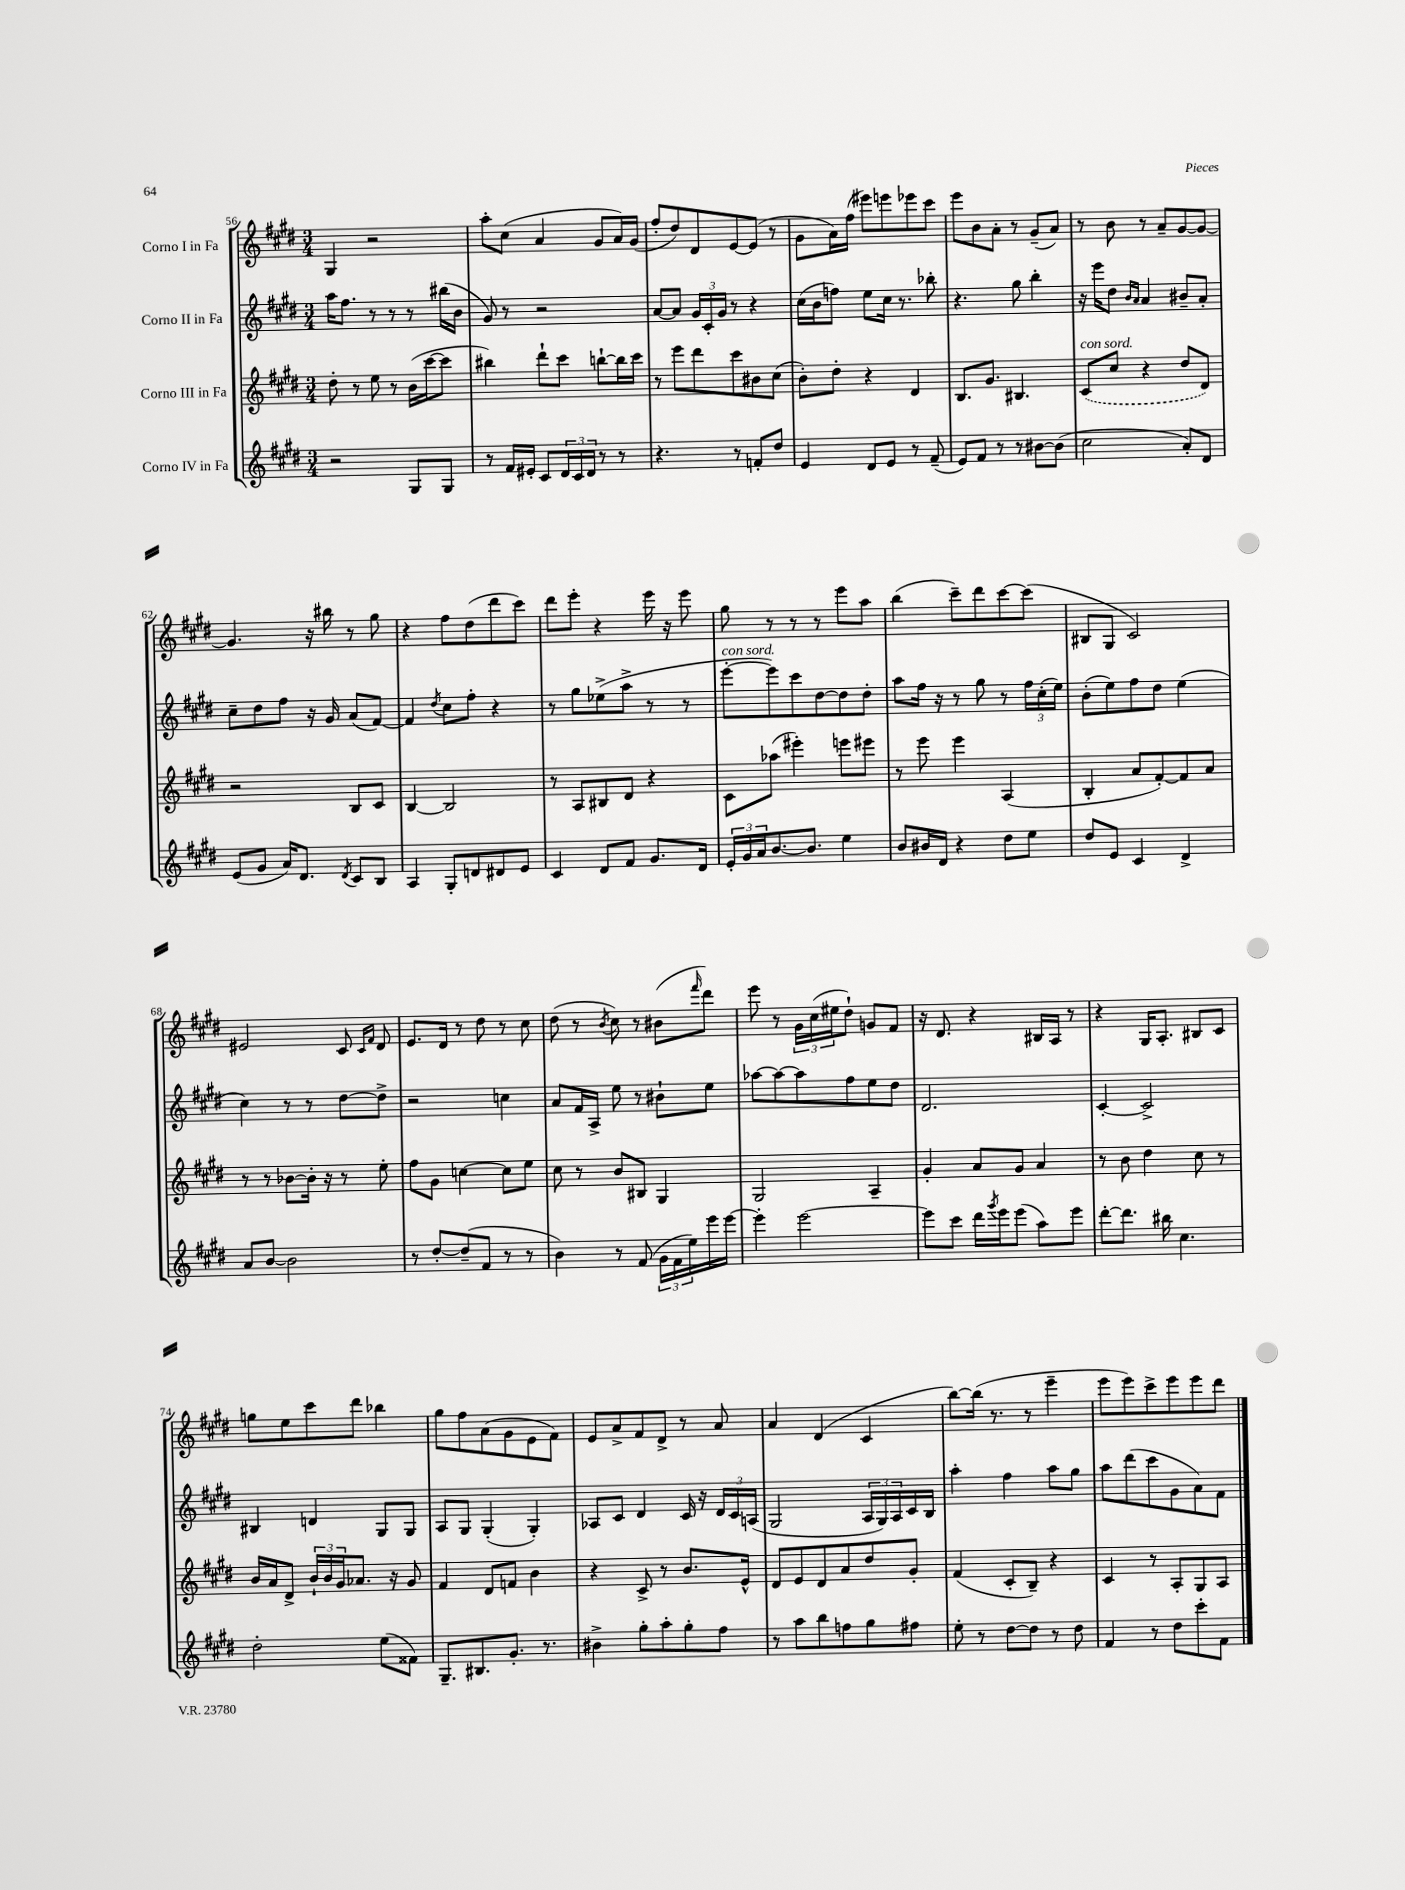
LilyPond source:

<<
\new StaffGroup <<
\new Staff = "s0" \with { instrumentName = "Corno I in Fa" } {
    \clef treble \key e \major \numericTimeSignature \time 3/4
    gis4 r2 |
    a''8-. cis''8( a'4 gis'8 a'16) gis'16( |
    fis''8-. dis''8) dis'8 e'8~ e'8( r8 |
    gis'8 a'16) fis''16( eis'''8) e'''8 ees'''8 cis'''8 |
    e'''8 b'8 a'8-. r8 gis'8--( a'8) |
    r8 b'8 r8 a'8-- gis'8~ gis'8~ |
    gis'4. r16 bis''16 r8 gis''8 |
    r4 fis''8 dis''8( dis'''8 cis'''8) |
    dis'''8 e'''8-. r4 e'''16 r16 e'''8 |
    gis''8 r8 r8 r8 e'''8 a''8 |
    b''4( cis'''8--) dis'''8 cis'''8~ cis'''8( |
    bis8 gis8 cis'2) |
    eis'2 cis'8 \grace { cis'16 fis'16 } dis'8 |
    e'8. dis'16 r8 dis''8 r8 cis''8 |
    dis''8( r8 \acciaccatura { b'8 } cis''8) r8 bis'8( \grace { fis'''16 } dis'''8) |
    e'''8 r8 \tuplet 3/2 { gis'16 cis''16( eis''16 } dis''8-!) g'8 fis'8 |
    r16 dis'8. r4 bis16 a16 r8 |
    r4 gis16 a8.-. bis8 cis'8 |
    g''8 e''8 cis'''8 dis'''8 bes''4 |
    gis''8 fis''8 a'8( gis'8 e'8 fis'8) |
    e'8 a'8-> fis'8 dis'8-> r8 a'8 |
    a'4 dis'4( cis'4 |
    b''8~) b''16( r8. r8 e'''4-- |
    e'''8 e'''8) cis'''8-> e'''8 e'''8 dis'''8 \bar "|." |
}
\new Staff = "s1" \with { instrumentName = "Corno II in Fa" } {
    \clef treble \key e \major \numericTimeSignature \time 3/4
    a''16 fis''8. r8 r8 r8 bis''16( b'16 |
    gis'8) r8 r2 |
    a'8~ a'8 \tuplet 3/2 { gis'16 cis'16-. gis'16 } r8 r4 |
    cis''16( b'16 f''8) e''8 cis''16 r8. bes''8-. |
    r4. gis''8 b''4-. |
    r16 e'''16 dis''8 \grace { b'16 a'16 } a'4 bis'8-- a'8-. |
    cis''8-- dis''8 fis''8 r16 gis'16 a'8( fis'8~) |
    fis'4 \acciaccatura { dis''8 } cis''8 fis''8-. r4 |
    r8 gis''8 ees''8->( a''8-> r8 r8 |
    e'''8~-.^\markup { \italic "con sord." } e'''8) cis'''8 dis''8~ dis''8 dis''8-. |
    a''8 fis''16 r16 r8 gis''8 r8 \tuplet 3/2 { fis''16 cis''16-.( e''16) } |
    b'8-.( e''8) fis''8 dis''8 e''4( |
    cis''4) r8 r8 dis''8~ dis''8-> |
    r2 c''4 |
    a'8 fis'16 a16-> e''8 r8 bis'8-! e''8 |
    aes''8~ aes''8~ aes''8 fis''8 e''8 dis''8 |
    dis'2. |
    cis'4~-. cis'2-> |
    bis4 d'4 gis8 gis8 |
    a8 gis8 gis4-.( gis4-.) |
    aes8 cis'8 dis'4 cis'16 r16 \tuplet 3/2 { dis'16 cis'16 a16( } |
    gis2 \tuplet 3/2 { a16 gis16) a16 } cis'16 b16 |
    a''4-. fis''4 a''8 gis''8 |
    a''8 dis'''8( cis'''8 gis'8 a'8) fis'8 \bar "|." |
}
\new Staff = "s2" \with { instrumentName = "Corno III in Fa" } {
    \clef treble \key e \major \numericTimeSignature \time 3/4
    dis''8-. r8 e''8 r8 b'16( cis'''16~ cis'''8 |
    bis''4) dis'''8-! cis'''8 b''8~-! b''16 cis'''16 |
    r8 e'''8 dis'''8 cis'''8 bis'8 cis''8( |
    b'8-.) dis''8-. r4 dis'4 |
    b8. gis'8. bis4. |
    \once \slurDashed cis'8^\markup { \italic "con sord." }( cis''8 r4 dis''8 dis'8) |
    r2 b8 cis'8 |
    b4~ b2 |
    r8 a8 bis8 dis'8 r4 |
    cis'8 aes''8( eis'''4-.) e'''8 eis'''8 |
    r8 e'''8 e'''4 a4( |
    b4-. a'8 fis'8~-.) fis'8 a'8 |
    r8 r8 bes'8~ bes'16-. r16 r8 e''8-. |
    fis''8 gis'8 c''4~ c''8 e''8 |
    cis''8 r8 b'8 bis8 gis4 |
    gis2 a4-- |
    gis'4-. a'8 gis'8 a'4 |
    r8 b'8 dis''4 cis''8 r8 |
    b'16 a'16 dis'8-> \tuplet 3/2 { b'16-! b'16 gis'16 } aes'8. r16 gis'8 |
    fis'4 dis'8 f'8 b'4 |
    r4 cis'8-> r8 b'8. e'16-^ |
    dis'8 e'8 dis'8 a'8 dis''8 gis'8-. |
    fis'4( cis'8-. b8--) r4 |
    cis'4 r8 a8-. gis8 a8 \bar "|." |
}
\new Staff = "s3" \with { instrumentName = "Corno IV in Fa" } {
    \clef treble \key e \major \numericTimeSignature \time 3/4
    r2 gis8 gis8 |
    r8 fis'16 eis'16-. cis'8 \tuplet 3/2 { dis'16 cis'16 dis'16 } r8 r8 |
    r4. r8 f'8-. dis''8 |
    e'4 dis'8 e'8 r8 fis'8--( |
    e'8) fis'8 r8 r8 bis'8~ bis'8( |
    cis''2 a'8-.) dis'8 |
    e'8( gis'8 a'16) dis'8. \acciaccatura { dis'8 } cis'8 b8 |
    a4 gis8-. d'8 dis'8 e'8 |
    cis'4 dis'8 fis'8 gis'8. dis'16 |
    \tuplet 3/2 { e'16-. gis'16 a'16 } b'8.~ b'8. e''4 |
    b'8 bis'16 dis'16 r4 dis''8 e''8 |
    dis''8 e'8 cis'4 dis'4-> |
    a'8 b'8~ b'2 |
    r8 dis''8~-. dis''8--( fis'8 r8 r8 |
    b'4) r8 fis'8( \tuplet 3/2 { gis'16 fis'16 e''16) } e'''16 e'''16~ |
    e'''4-. e'''2~ |
    e'''8 cis'''8 dis'''16 \acciaccatura { gis'''8 } e'''16 e'''8( a''8) e'''8 |
    dis'''8~-. dis'''8. bis''16 cis''4. |
    dis''2-. e''8( fisis'8) |
    gis8.-- bis8. gis'8.-. r8. |
    bis'4-> gis''8-. a''8-. gis''8-. fis''8 |
    r8 a''8 b''8 f''8 gis''8 fis''8 |
    e''8-. r8 dis''8~ dis''8 r8 dis''8 |
    fis'4 r8 dis''8 cis'''8-. fis'8 \bar "|." |
}
>>
>>
\layout { \context { \Score currentBarNumber = #56 } }
